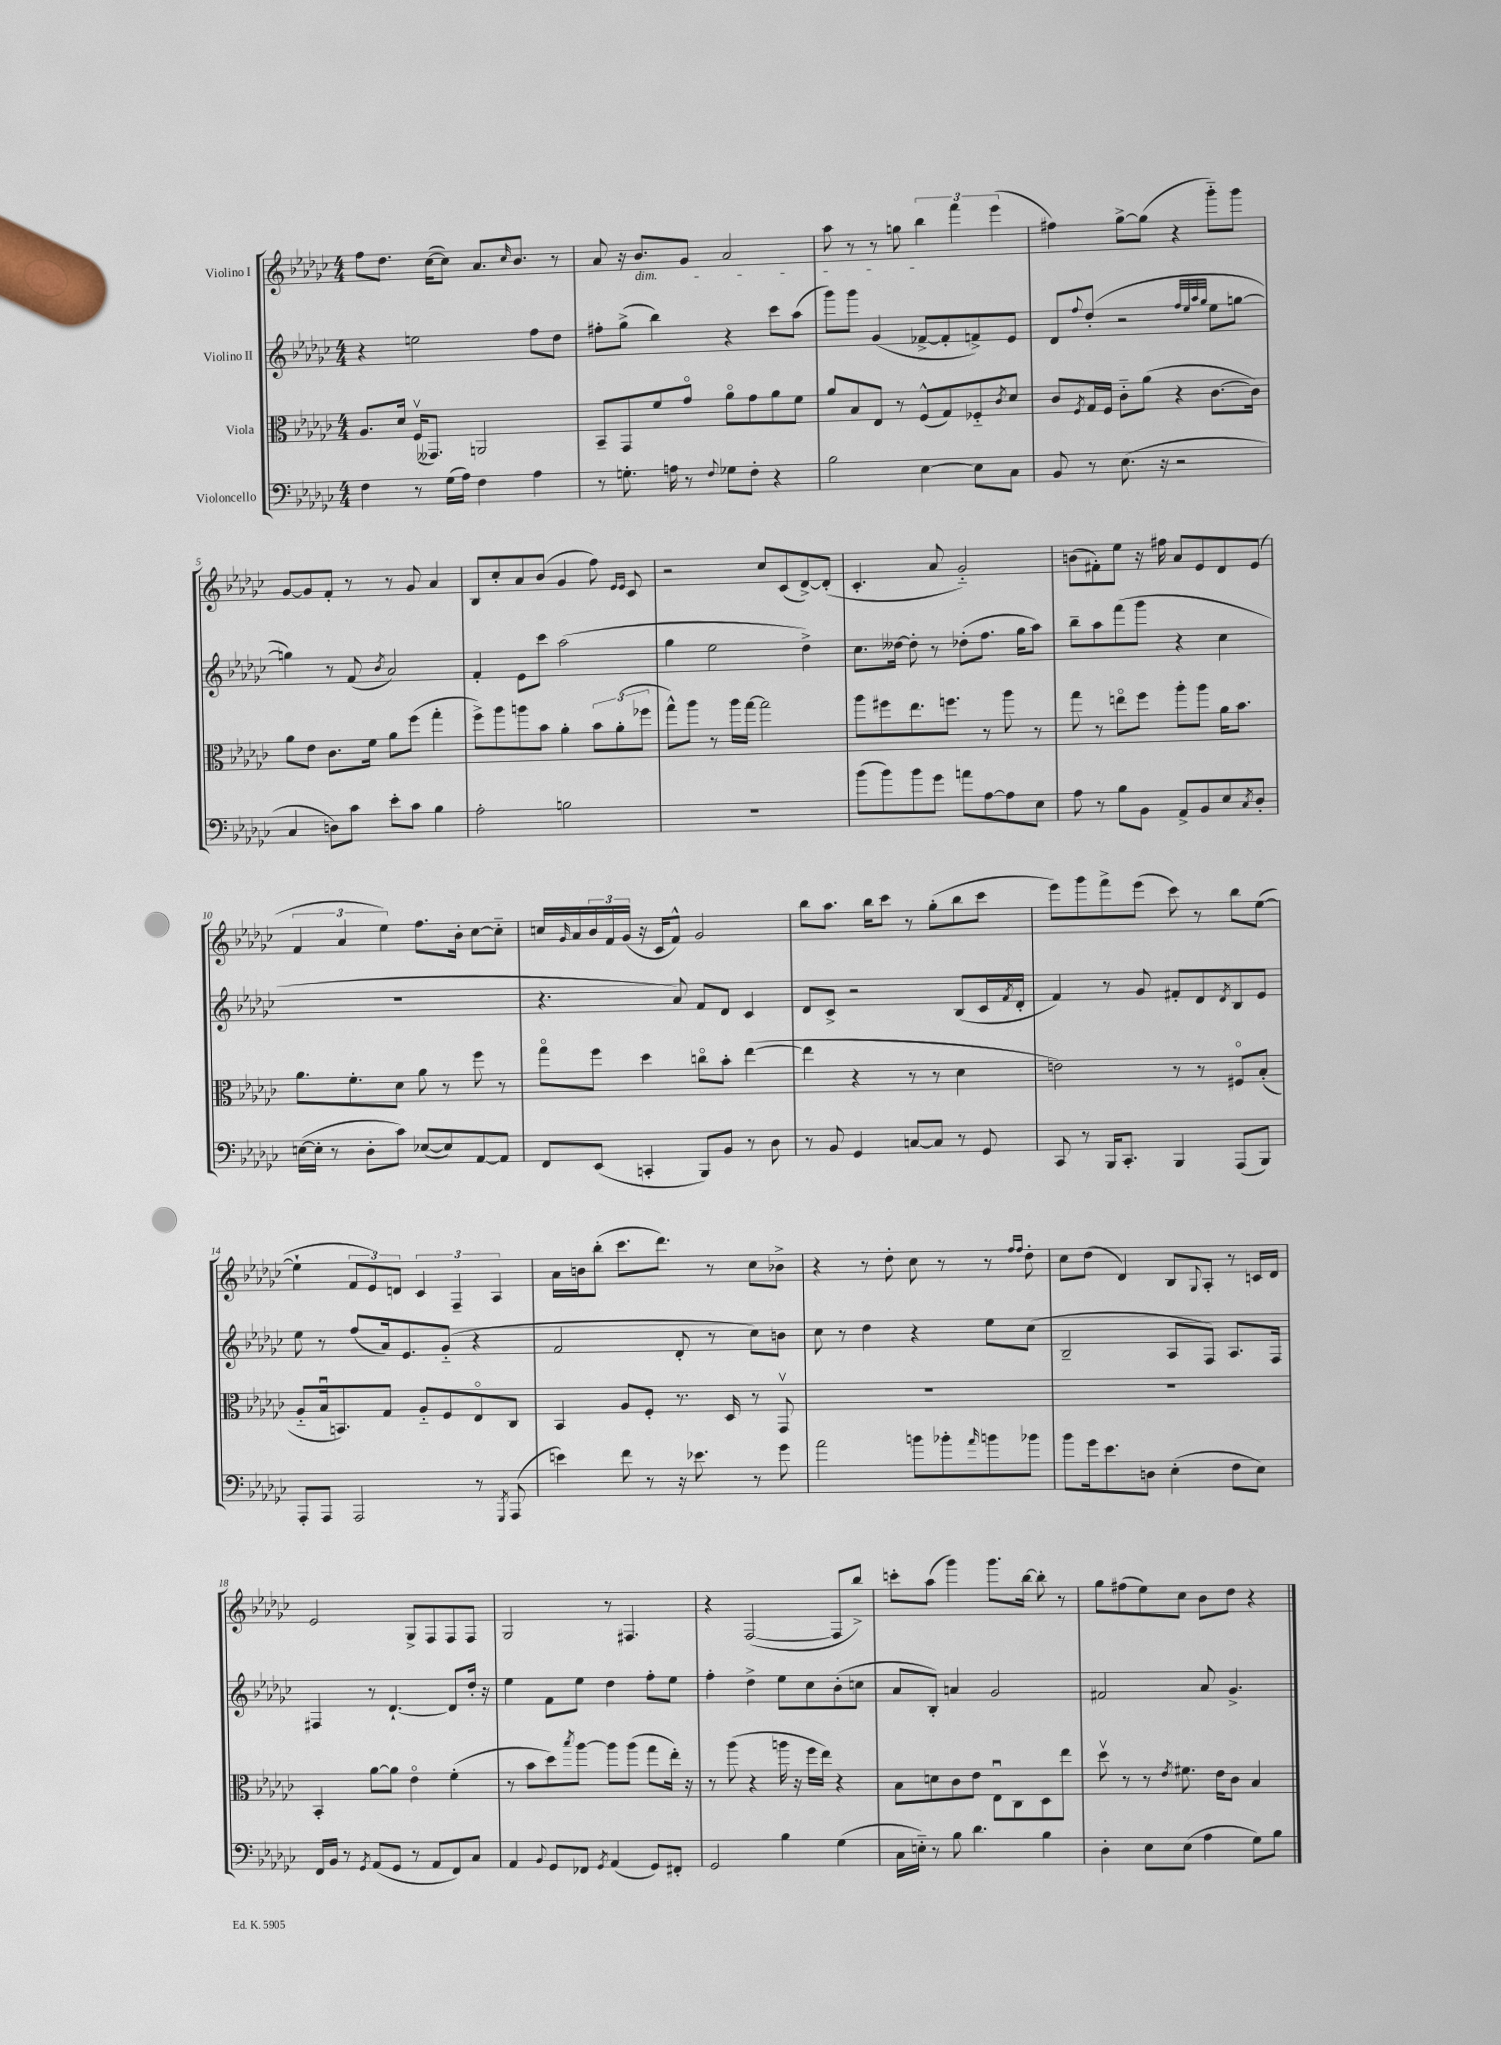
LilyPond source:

<<
\new StaffGroup <<
\new Staff = "s0" \with { instrumentName = "Violino I" } {
    \clef treble \key ges \major \numericTimeSignature \time 4/4
    f''8 des''8. ces''16~( ces''8) aes'8. \grace { ces''16 } bes'8. r8 |
    aes'8 r16 bes'8.\dim ges'8 aes'2 |
    aes''8 r8 r8 g''8 \tuplet 3/2 { bes''4\! f'''4 ees'''4( } |
    fis''4) ges''8~-> ges''8( r4 ges'''8-_) ges'''8 |
    ges'8~ ges'8 f'8-. r8 r8 ges'8 aes'4 |
    bes8 ces''8-. aes'8 bes'8( ges'4 f''8) \grace { ees'16 ees'16 } ces'8 |
    r2 ces''8 ces'8( des'8~->) des'8-.( |
    ces'4.-. aes'8 ges'2-_) |
    b'8( fis'8-.) ees''8 r16 fis''16 aes'8 ees'8 des'8 ees'8( |
    \tuplet 3/2 { f'4 aes'4 ees''4) } f''8. bes'16-. ces''8~ ces''8-_ |
    c''16 \grace { ges'16 } aes'16 \tuplet 3/2 { bes'16 f'16 ges'16( } r16 ces'16 f'8-^) ges'2 |
    bes''8 aes''8. bes''16 ces'''8 r8 ges''8-.( bes''8 ces'''8 |
    ees'''8) ges'''8 f'''8-> ees'''8( ces'''8) r8 bes''8 ees''8~( |
    ees''4-! \tuplet 3/2 { f'8 ees'8) d'8 } \tuplet 3/2 { ces'4 f4-- aes4 } |
    aes'16 b'16 bes''8-.( ces'''8. des'''8.) r8 ces''8 bes'8-> |
    r4 r8 des''8-. ces''8 r8 r8 \grace { f''16 f''16 } des''8-. |
    ces''8 des''8( des'4) bes8 \appoggiatura { ges8 } aes8-. r8 c'16 des'16 |
    ees'2 ges8-> f8 f8 f8 |
    ges2 r8 fis4. |
    r4 f2~( f8 bes''8->) |
    c'''8-. aes''8( ges'''4) ges'''8. bes''16~ bes''8-. r8 |
    ges''8 fis''8( ees''8) ces''8 bes'8 des''8 r4 \bar "|." |
}
\new Staff = "s1" \with { instrumentName = "Violino II" } {
    \clef treble \key ges \major \numericTimeSignature \time 4/4
    r4 e''2 f''8 des''8 |
    fis''8-. ges''8->( bes''4) r4 ces'''8 aes''8( |
    ges'''8) ges'''8 ges'4( fes'8~-> fes'8-. f'8->) ees'8 |
    des'8 \appoggiatura { f''8 } des''8-.( r2 \grace { f''32 ees''32 aes''32 ges''32 } ees''8 g''8~ |
    g''4) r8 f'8( \acciaccatura { bes'8 } aes'2) |
    f'4-. ees'8 ces'''8 aes''2( |
    ges''4 ees''2 des''4->) |
    ces''8. deses''16~ deses''8-. r8 des''8-.( f''8. ges''16 aes''8) |
    bes''8-- aes''8 f'''8( ges'''8 r4 ces''4 |
    R1 |
    r4. aes'8) f'8 des'8 ces'4 |
    des'8 ces'8-> r2 bes8( ces'16 \acciaccatura { f'8 } des'16-. |
    f'4) r8 ges'8 fis'8-. des'8 \acciaccatura { des'8 } bes8 ees'8 |
    ees''8 r8 f''8( aes'16) ees'8. ges'8-_( r4 |
    f'2 des'8-. r8 ces''8) b'8 |
    ces''8 r8 des''4 r4 ees''8 ces''8( |
    bes2-- aes8 f8) aes8. f16 |
    fis4 r8 des'4.~-! des'8 des''16-. r16 |
    ees''4 f'8 ees''8 des''4 f''8-. ees''8 |
    f''4-. des''4-> ees''8 ces''8 bes'8-.( c''8 |
    aes'8 bes8-.) a'4 ges'2 |
    fis'2 aes'8 ges'4.-> \bar "|." |
}
\new Staff = "s2" \with { instrumentName = "Viola" } {
    \clef alto \key ges \major \numericTimeSignature \time 4/4
    aes8. des'16 f16\upbow( geses,8.) a,2 |
    bes,8-- ges,8 f'8 ges'8\flageolet aes'8\flageolet ges'8 aes'8 f'8 |
    aes'8 bes8 ees8 r8 f8-^( ges8) fes8-_ \acciaccatura { ces'8 } des'8 |
    ces'8 \acciaccatura { f8 } ges16 f16 ces'8-_ aes'8( r4 ces'8.~ ces'16) |
    aes'8 ees'8 ces'8. f'16 aes'8 f''8( ges''4-. |
    f''8->) aes''8 a''8 bes'8 aes'4-. \tuplet 3/2 { bes'8 aes'8-.( fes''8 } |
    ges''8-^) aes''8 r8 aes''16 ges''16~ ges''2 |
    aes''8 fis''8 ees''8. f''8. r8 aes''8 r8 |
    ges''8 r8 e''8\flageolet f''8 aes''8-. aes''8 aes'16 bes'8. |
    aes'8. f'8.-. des'8 aes'8 r8 f''8 r8 |
    ges''8\flageolet f''8 des''4 c''8\flageolet bes'8-. ees''4~( |
    ees''4 r4 r8 r8 des'4 |
    e'2) r8 r8 fis8\flageolet bes8-.( |
    aes8-_ bes16\downbow b,8.) ges8 aes8-_ f8 ees8\flageolet ces8 |
    bes,4 aes8 f8-. r8. des16 r8 ges,8\upbow |
    R1 |
    R1 |
    bes,4-. aes'8~ aes'8 ees'4\flageolet f'4-.( |
    r8 bes'8 des''8) \acciaccatura { bes''8 } aes''8~ aes''8 aes''8( ges''8 ees''16-.) r16 |
    r8 aes''8( r4 a''16 r16 f''16 ees''16) r4 |
    bes8 d'8 ces'8 ees'8 ees8\downbow ces8 des8 ees''8 |
    des''8\upbow r8 r8 \acciaccatura { ees'8 } fis'8. ees'16 ces'8 bes4 \bar "|." |
}
\new Staff = "s3" \with { instrumentName = "Violoncello" } {
    \clef bass \key ges \major \numericTimeSignature \time 4/4
    f4 r8 ges16( aes16) f4 aes4 |
    r8 g8.-. a16 r8 \appoggiatura { f8 } ges8 f8-. r4 |
    bes2 ees4~ ees8 ces8 |
    bes,8 r8 ees8.( r16 r2 |
    ces4 d8) ces'8 ees'8-. ces'8 bes4 |
    aes2-. b2 |
    R1 |
    bes'8( bes'8) bes'8 ges'8 a'8 aes8~ aes8 ees8 |
    aes8 r8 bes8 bes,8 aes,8-> bes,8 ees8 \acciaccatura { ces8 } des8-. |
    e16~( e16-. r8 des8-. ces'8) ees8~( ees8) aes,8~ aes,8 |
    f,8 ees,8( c,4-. bes,,8) bes,8 r8 des8 |
    r8 bes,8 ges,4 c8~ c8 r8 ges,8 |
    ces,8 r8 bes,,16 ces,8.-. bes,,4 aes,,8( bes,,8) |
    aes,,8-. aes,,8 aes,,2 r8 \acciaccatura { ges,,8 } aes,,8( |
    e'4) f'8 r8 r16 ees'8. r8 ges'8 |
    aes'2 b'8 bes'8-. \grace { aes'16 } b'8 bes'8 |
    bes'8 ges'16 ees'8. d8 ees4-.( f8 ees8) |
    f,16 bes,16 r8 \acciaccatura { ges,8 } aes,8( ges,8 r8 aes,8 f,8) ces8 |
    aes,4 \appoggiatura { bes,8 } ges,8 fes,8 \acciaccatura { ges,8 } aes,4( ges,8) fis,8-. |
    ges,2 bes4 ges4( |
    ces16 e16-_) r8 bes8 des'4. bes4 |
    des4-. ees8 ees8( aes4 ges8) bes8 \bar "|." |
}
>>
>>
